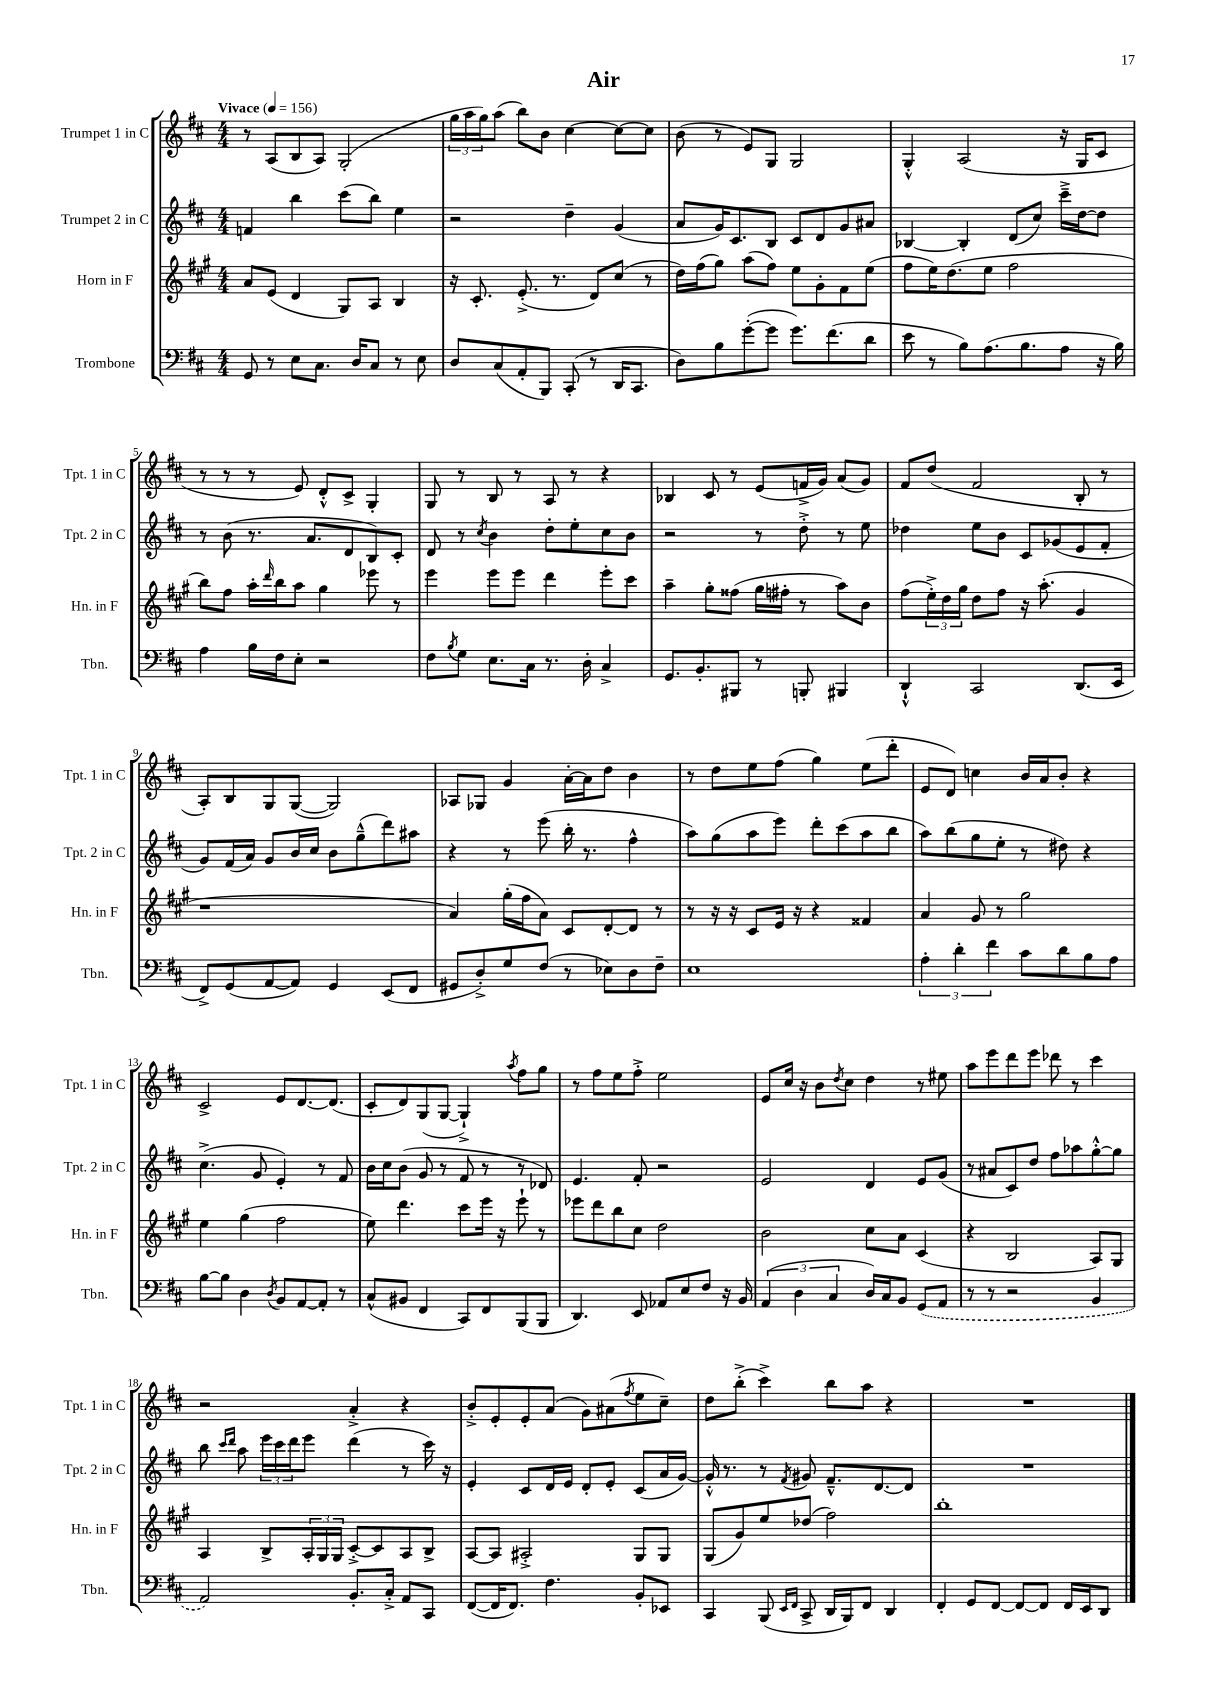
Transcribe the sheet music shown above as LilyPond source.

\header { title = "Air" }
<<
\new StaffGroup <<
\new Staff = "s0" \with { instrumentName = "Trumpet 1 in C" shortInstrumentName = "Tpt. 1 in C" } {
    \clef treble \key d \major \numericTimeSignature \time 4/4 \tempo "Vivace" 4 = 156
    r8 a8( b8 a8) g2-.( |
    \tuplet 3/2 { g''16 a''16 g''16) } a''8( b''8) b'8 cis''4~ cis''8~ cis''8 |
    b'8( r8 e'8) g8 g2 |
    g4-.-^ a2( r16 g16 cis'8 |
    r8 r8 r8 e'8) d'8-.-^ cis'8-> g4-. |
    g8 r8 b8 r8 a8 r8 r4 |
    bes4 cis'8 r8 e'8( f'16-> g'16) a'8( g'8) |
    fis'8 d''8( fis'2 b8-. r8 |
    a8-.) b8 g8 g8~( g2) |
    aes8 ges8 g'4 a'16~-. a'16 d''8 b'4 |
    r8 d''8 e''8 fis''8( g''4) e''8( d'''8-. |
    e'8 d'8) c''4 b'16 a'16 b'8-. r4 |
    cis'2-> e'8 d'8.~ d'8.( |
    cis'8-. d'8) g8( g8~ g4-!->) \acciaccatura { a''8 } fis''8 g''8 |
    r8 fis''8 e''8 fis''8-.-> e''2 |
    e'8 cis''16 r16 b'8 \acciaccatura { d''8 } cis''8 d''4 r8 eis''8 |
    a''8 e'''8 d'''8 e'''8 des'''8 r8 cis'''4 |
    r2 a'4-.-> r4 |
    b'8-.-> e'8-. e'8-. a'8( g'8) ais'8( \acciaccatura { fis''8 } e''8 cis''8--) |
    d''8 b''8-.->( cis'''4->) b''8 a''8 r4 |
    R1 \bar "|." |
}
\new Staff = "s1" \with { instrumentName = "Trumpet 2 in C" shortInstrumentName = "Tpt. 2 in C" } {
    \clef treble \key d \major \numericTimeSignature \time 4/4
    f'4 b''4 cis'''8( b''8) e''4 |
    r2 d''4-- g'4( |
    a'8 g'16) cis'8. b8 cis'8 d'8 g'8 ais'8 |
    bes4~ bes4-. d'8( cis''8) cis'''16---> d''16~ d''8 |
    r8 b'8( r8. a'8. d'8 b8) cis'8-. |
    d'8 r8 \acciaccatura { cis''8 } b'4 d''8-. e''8-. cis''8 b'8 |
    r2 r8 d''8-.-> r8 e''8 |
    des''4 e''8 b'8 cis'8 ges'8( e'8 fis'8-. |
    g'8) fis'16( a'16) g'8 b'16 cis''16 b'8 g''8---^( d'''8) ais''8 |
    r4 r8 e'''8( b''16-. r8. fis''4-^ |
    a''8) g''8( a''8 e'''8) d'''8-. cis'''8( a''8 b''8 |
    a''8) b''8( g''8 e''8-. r8 dis''8) r4 |
    cis''4.->( g'8 e'4-.) r8 fis'8 |
    b'16 cis''16 b'8( g'8 r8 fis'8 r8 r8 des'8) |
    e'4. fis'8-. r2 |
    e'2 d'4 e'8 g'8( |
    r8 ais'8 cis'8) d''8 fis''8 aes''8 g''8~-.-^ g''8 |
    b''8 \grace { cis'''16 d'''16 } a''8 \tuplet 3/2 { e'''16 cis'''16 d'''16 } e'''8 d'''4( r8 cis'''16) r16 |
    e'4-. cis'8 d'16 e'16 d'8-. e'8-. cis'8( a'16 g'16~) |
    g'16-.-^ r8. r8 \acciaccatura { fis'8 } gis'8 fis'8.---^ d'8.~ d'8 |
    R1 \bar "|." |
}
\new Staff = "s2" \with { instrumentName = "Horn in F" shortInstrumentName = "Hn. in F" } {
    \clef treble \key a \major \numericTimeSignature \time 4/4
    a'8 e'8( d'4 gis8) a8 b4 |
    r16 cis'8.-. e'8.-.->( r8. d'8) cis''8( r8 |
    d''16) fis''16( gis''8) a''8( fis''8) e''8 gis'8-. fis'8 e''8( |
    fis''8 e''16) d''8.( e''8 fis''2 |
    b''8) fis''8 a''16-. \grace { d'''16 } b''16 a''8 gis''4 ees'''8 r8 |
    e'''4 e'''8 e'''8 d'''4 e'''8-. cis'''8 |
    a''4-- gis''8-. fisis''8( gis''16 fis''16-. r8 a''8) b'8 |
    fis''8( \tuplet 3/2 { e''16-.->) d''16 gis''16 } d''8 fis''8 r16 a''8.-.( gis'4 |
    r1 |
    a'4) gis''16-.( fis''16 a'8) cis'8 d'8~-. d'8 r8 |
    r8 r16 r16 cis'8 e'16 r16 r4 fisis'4 |
    a'4 gis'8 r8 gis''2 |
    e''4 gis''4( fis''2 |
    e''8) d'''4. cis'''8 e'''16 r16 e'''8-! r8 |
    ees'''8 d'''8 b''8 cis''8 d''2 |
    b'2 cis''8 a'8 cis'4( |
    r4 b2 a8) gis8 |
    a4 b8-> \tuplet 3/2 { a16-. gis16 gis16 } cis'8~-.-> cis'8 a8 b8-> |
    a8~ a8 ais2-.-> gis8 gis8 |
    gis8( gis'8) e''8 des''8( fis''2) |
    b''1-. \bar "|." |
}
\new Staff = "s3" \with { instrumentName = "Trombone" shortInstrumentName = "Tbn." } {
    \clef bass \key d \major \numericTimeSignature \time 4/4
    g,8 r8 e8 cis8. d16 cis8 r8 e8 |
    d8 cis8( a,8-. b,,8) cis,8-.( r8 d,16 cis,8. |
    d8) b8 g'8~-.( g'8 g'8.) fis'8.( d'8 |
    e'8 r8 b8) a8.( b8. a8 r16 b16) |
    a4 b16 fis16 e8-. r2 |
    fis8 \acciaccatura { b8 } g8 e8. cis16 r8. d16-. cis4-> |
    g,8. b,8.-. bis,,8 r8 b,,8-. bis,,4 |
    d,4-!-^ cis,2 d,8.( e,16 |
    fis,8->) g,8( a,8~ a,8) g,4 e,8( fis,8 |
    gis,8 d8-.->) g8 fis8( r8 ees8) d8 fis8-- |
    e1 |
    \tuplet 3/2 { a4-. d'4-. fis'4 } cis'8 d'8 b8 a8 |
    b8~ b8 d4 \acciaccatura { d8 } b,8 a,8~ a,8-. r8 |
    cis8-^( bis,8 fis,4 cis,8) fis,8 b,,8( b,,8 |
    d,4.) e,8 aes,8 e8 fis8 r16 b,16 |
    \tuplet 3/2 { a,4( d4 cis4 } d16) cis16 b,8 \once \slurDashed g,8( a,8 |
    r8 r8 r2 b,4 |
    a,2) b,8.-. cis16-.-> a,8 cis,8 |
    fis,8~( fis,16 fis,8.) fis4. b,8-. ees,8 |
    cis,4 b,,8( \grace { e,16 fis,16 } cis,8-> d,16 b,,16) fis,8 d,4 |
    fis,4-. g,8 fis,8~ fis,8~ fis,8 fis,16 e,16 d,8 \bar "|." |
}
>>
>>
